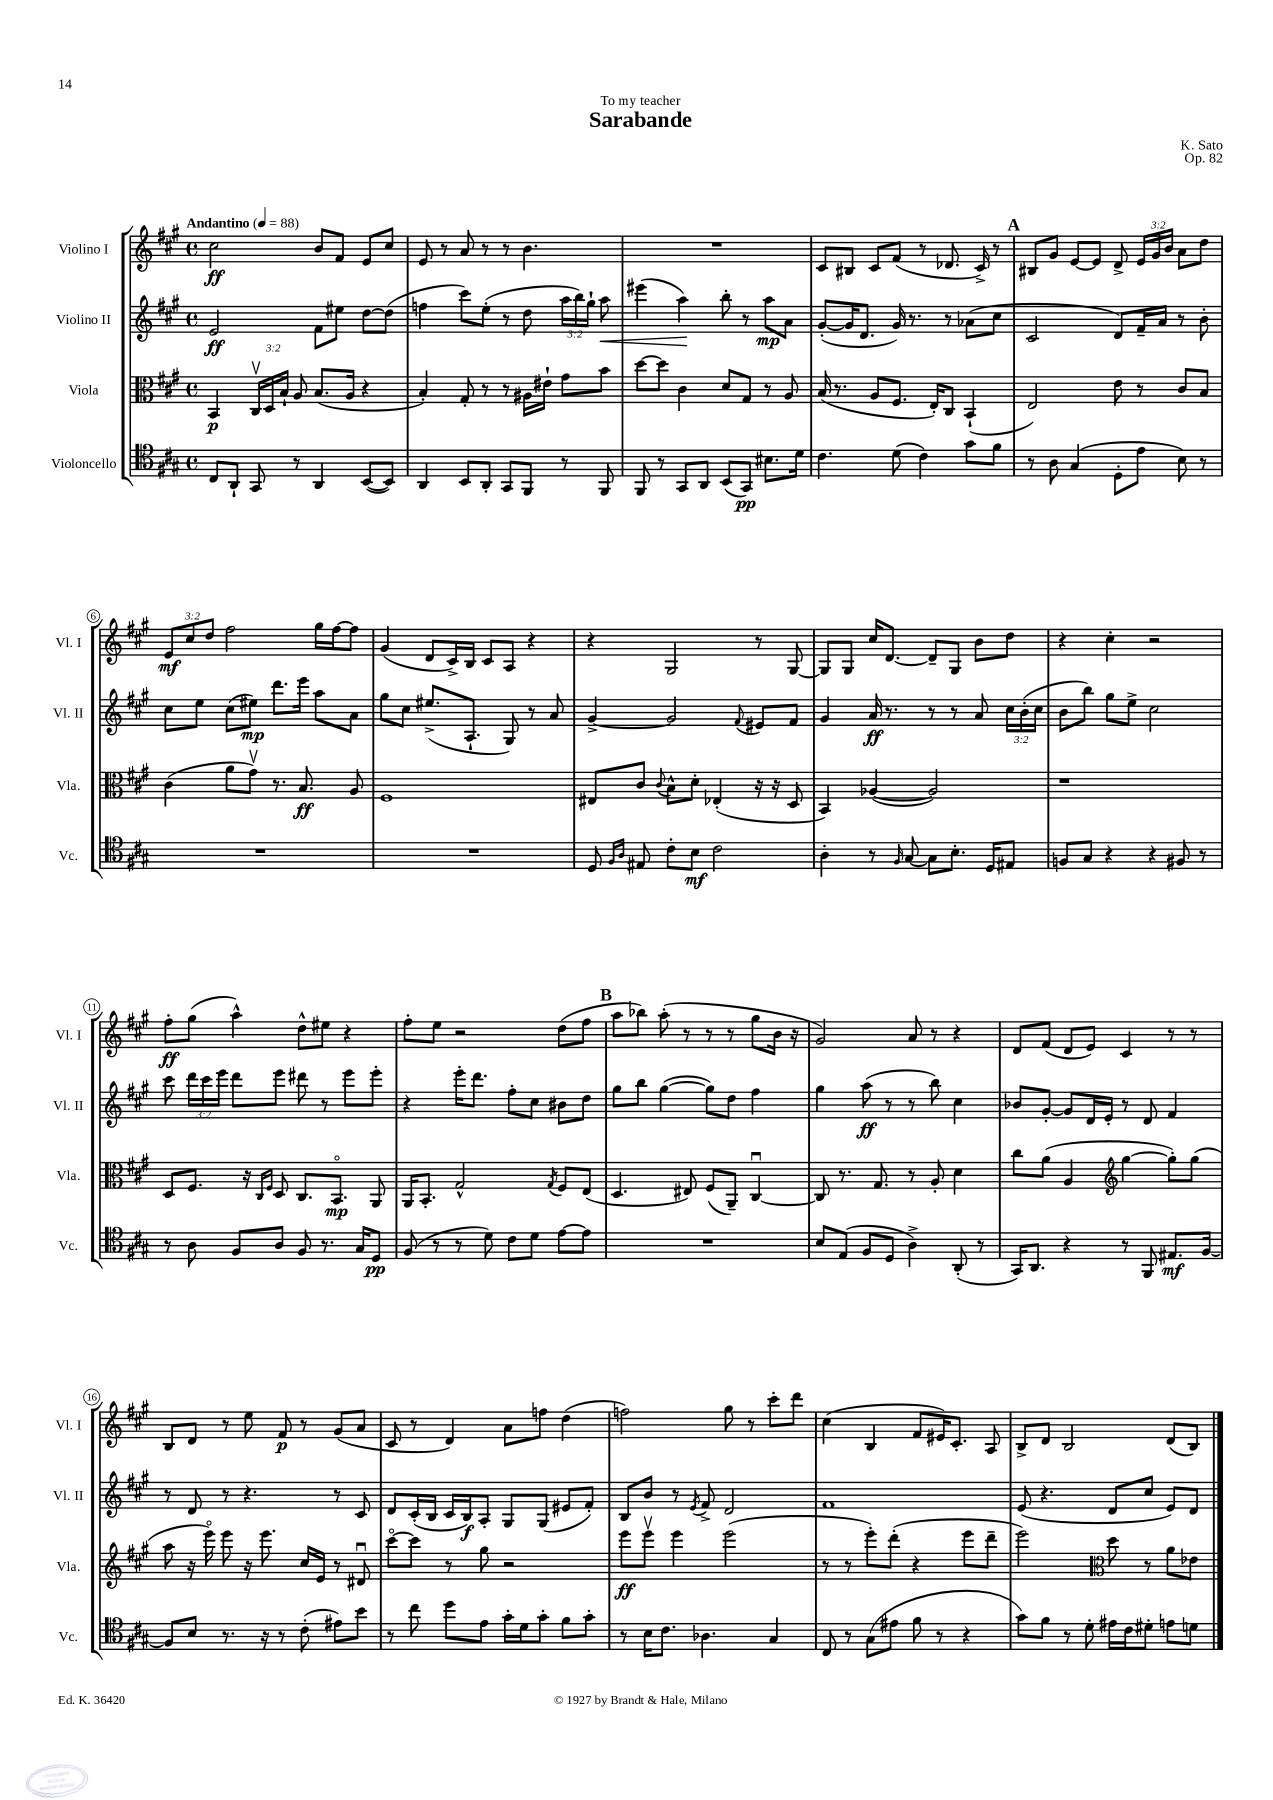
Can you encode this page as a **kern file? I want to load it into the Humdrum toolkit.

**kern	**kern	**kern	**kern
*staff4	*staff3	*staff2	*staff1
*clefC4	*clefC3	*clefG2	*clefG2
*k[f#c#g#]	*k[f#c#g#]	*k[f#c#g#]	*k[f#c#g#]
*M4/4	*M4/4	*M4/4	*M4/4
*met(c)	*met(c)	*met(c)	*met(c)
*MM88	*MM88	*MM88	*MM88
8C#	4BB	2e	2cc#
8AA`	.	.	.
8GG#	24C#v	.	.
.	24D	.	.
.	24B`	.	.
8r	8A	.	.
4AA	(8.B	8f#	8b
.	.	8ee#	8f#
.	16A	.	.
([8BB	4r	[8dd	8e
8BB])	.	(8dd]	8cc#
=	=	=	=
4AA	4B')	4ff	8e
.	.	.	8r
8BB	8G#'	8ccc#)	8a
8AA'	8r	(8ee'	8r
8GG#	8r	8r	8r
8FF#	16A#	8dd	4.b
.	16e#`	.	.
8r	8g#	24aa	.
.	.	24bb)	.
.	.	24gg#`	.
8FF#	8b	8aa	.
=	=	=	=
8FF#	[8dd	(4eee#	1r
8r	8dd]	.	.
8GG#	4c#	4aa)	.
8AA	.	.	.
(8BB	8d	8bb'	.
8GG#)	8G#	8r	.
8.B#	8r	8aa	.
.	8A	8a	.
16d	.	.	.
=	=	=	=
4.c#	(16B	([8g#'	8c#
.	8.r	.	.
.	.	16g#]	8B#
.	.	8.d	.
.	8A	.	8c#
(8d	8.F#	16g#)	(8f#
.	.	8.r	.
4c#)	.	.	8r
.	16E')	.	.
.	8C#	8r	8.d-
8g#	(4BB`	(8a-	.
.	.	.	16c#^)
8f#	.	8cc#	8r
=	=	=	=
8r	2E)	2c#	8B#
8A	.	.	8g#
(4G#	.	.	[8e
.	.	.	8e]
8D'	8e	8d)	8d^
8e	8r	16f#~	24e
.	.	.	24g#
.	.	16a	.
.	.	.	24b
8B)	8c#	8r	8a
8r	8B	8b'	8dd
=	=	=	=
1r	(4c#	8cc#	12e
.	.	.	12cc#
.	.	8ee	.
.	.	.	12dd
.	8a	(8cc#	2ff#
.	8g#v)	8ee#)	.
.	8.r	8.ddd	.
.	8.B	16eee	.
.	.	8aa	16gg#
.	.	.	[16ff#
.	8A	8a	8ff#]
=	=	=	=
1r	1F#	8gg#	(4g#
.	.	8cc#	.
.	.	(8.ee#^	8d
.	.	.	16c#^)
.	.	8.A`	16B
.	.	.	8c#
.	.	8G#)	8A
.	.	8r	4r
.	.	8a	.
=	=	=	=
8D	8E#	[4g#^	4r
16qqF#	.	.	.
16qqA	.	.	.
8E#	8c#	.	.
.	8qqc#	.	.
8c#'	8B^^	2g#]	2G#
8B	8d'	.	.
2c#	(4E-'	.	.
.	.	8qqf#	.
.	16r	8e#	8r
.	16r	.	.
.	8D	8f#	[8G#
=	=	=	=
4A'	4BB)	4g#	8G#]
.	.	.	8G#
8r	([4A-	16a	16cc#
.	.	8.r	[8.d
16qqF#	.	.	.
[8G#	.	.	.
8G#]	2A-])	8r	8d~]
8.B'	.	8r	8G#
.	.	8a	8b
16D	.	.	.
8E#	.	24cc#	8dd
.	.	(24b'	.
.	.	24cc#	.
=	=	=	=
8F	1r	8b	4r
8G#	.	8bb)	.
4r	.	8gg#	4cc#'
.	.	8ee^	.
4r	.	2cc#	2r
8F#	.	.	.
8r	.	.	.
=	=	=	=
8r	8D	8ccc#	8ff#'
8A	8.F#	24ddd	(8gg#
.	.	24ccc#	.
.	.	24eee	.
8F#	.	8ddd	4aa^^)
.	16r	.	.
.	16qqC#	.	.
.	16qqF#	.	.
8A	8D	8eee	.
8F#	8.C#	8ddd#	8dd^^
8.r	.	8r	8ee#
.	8.BBo	.	.
.	.	8eee	4r
16G#	.	.	.
8D	8AA	8eee'	.
=	=	=	=
(8F#	16AA	4r	8ff#'
.	8.BB'	.	.
8r	.	.	8ee
8r	2G#^^	16eee'	2r
.	.	8.ddd	.
8d)	.	.	.
8c#	.	8ff#'	.
8d	.	8cc#	.
.	8qG#	.	.
[8e	8F#	8b#	(8dd
8e]	(8E	8dd	8ff#
=	=	=	=
1r	4.D	8gg#	8aa
.	.	8bb	8bb-)
.	.	([4gg#	(8aa'
.	8E#)	.	8r
.	(8F#	8gg#])	8r
.	8AA~)	8dd	8r
.	[4C#u	4ff#	8gg#
.	.	.	16b
.	.	.	16r
=	=	=	=
8B	8C#]	4gg#	2g#)
(8E	8.r	.	.
8F#	.	(8aa	.
.	8.G#	.	.
8D	.	8r	.
4A^)	8r	8r	8a
.	8A'	8bb)	8r
(8AA'	4d	4cc#	4r
8r	.	.	.
=	=	=	=
16GG#)	8cc#	8b-	8d
8.AA	.	.	.
.	(8a	[8g#'	(8f#
4r	4A	8g#]	8d
.	.	16d	8e)
.	.	16e'	.
*	*clefG2	*	*
8r	[4gg#	8r	4c#
8FF#	.	8d	.
8.E#	8gg#'])	4f#	8r
.	(8gg#	.	8r
[16F#	.	.	.
=	=	=	=
8F#]	8aa	8r	8B
8B	16r	8d	8d
.	16eeeo)	.	.
8.r	8eee	8r	8r
.	16r	4.r	8ee
16r	8.eee	.	.
8r	.	.	8f#
(8c#'	16cc#	.	8r
.	16e	.	.
8e#)	8r	8r	(8g#
8b	8d#u	8c#	8a
=	=	=	=
8r	[8ccc#o	8d	8c#
8cc#	8ccc#]	(16c#'	8r
.	.	16B	.
8dd	8r	16c#	4d)
.	.	16B)	.
8e	8gg#	8A'	.
16g#'	2r	8G#	8a
16d	.	.	.
8g#'	.	(8G#	8ff
8f#	.	8e#	(4dd
8g#'	.	8f#')	.
=	=	=	=
8r	8eee	8B	2ff)
16B	8eeev	8b	.
8.c#	.	.	.
.	4eee	8r	.
.	.	8qe	.
4.A-	.	8f#^	.
.	(2eee	2d	8gg#
.	.	.	8r
4G#	.	.	8ccc#'
.	.	.	8ddd
=	=	=	=
8C#	8r	1f#	(4cc#
8r	8r	.	.
(8G#	8eee')	.	4B
8e#	(8ddd'	.	.
8f#	4r	.	8f#
8r	.	.	16e#)
.	.	.	8.c#'
4r	8eee	.	.
.	8ddd~	.	8A
=	=	=	=
8g#)	2eee)	(8e	8B^
8f#	.	4.r	8d
8r	.	.	2B
8d'	.	.	.
*	*clefC3	*	*
16e#	8dd	8d	.
16c#	.	.	.
8d#'	8r	8cc#	.
8e	8a	8e)	(8d
8d	8e-	8d	8B)
==	==	==	==
*-	*-	*-	*-
